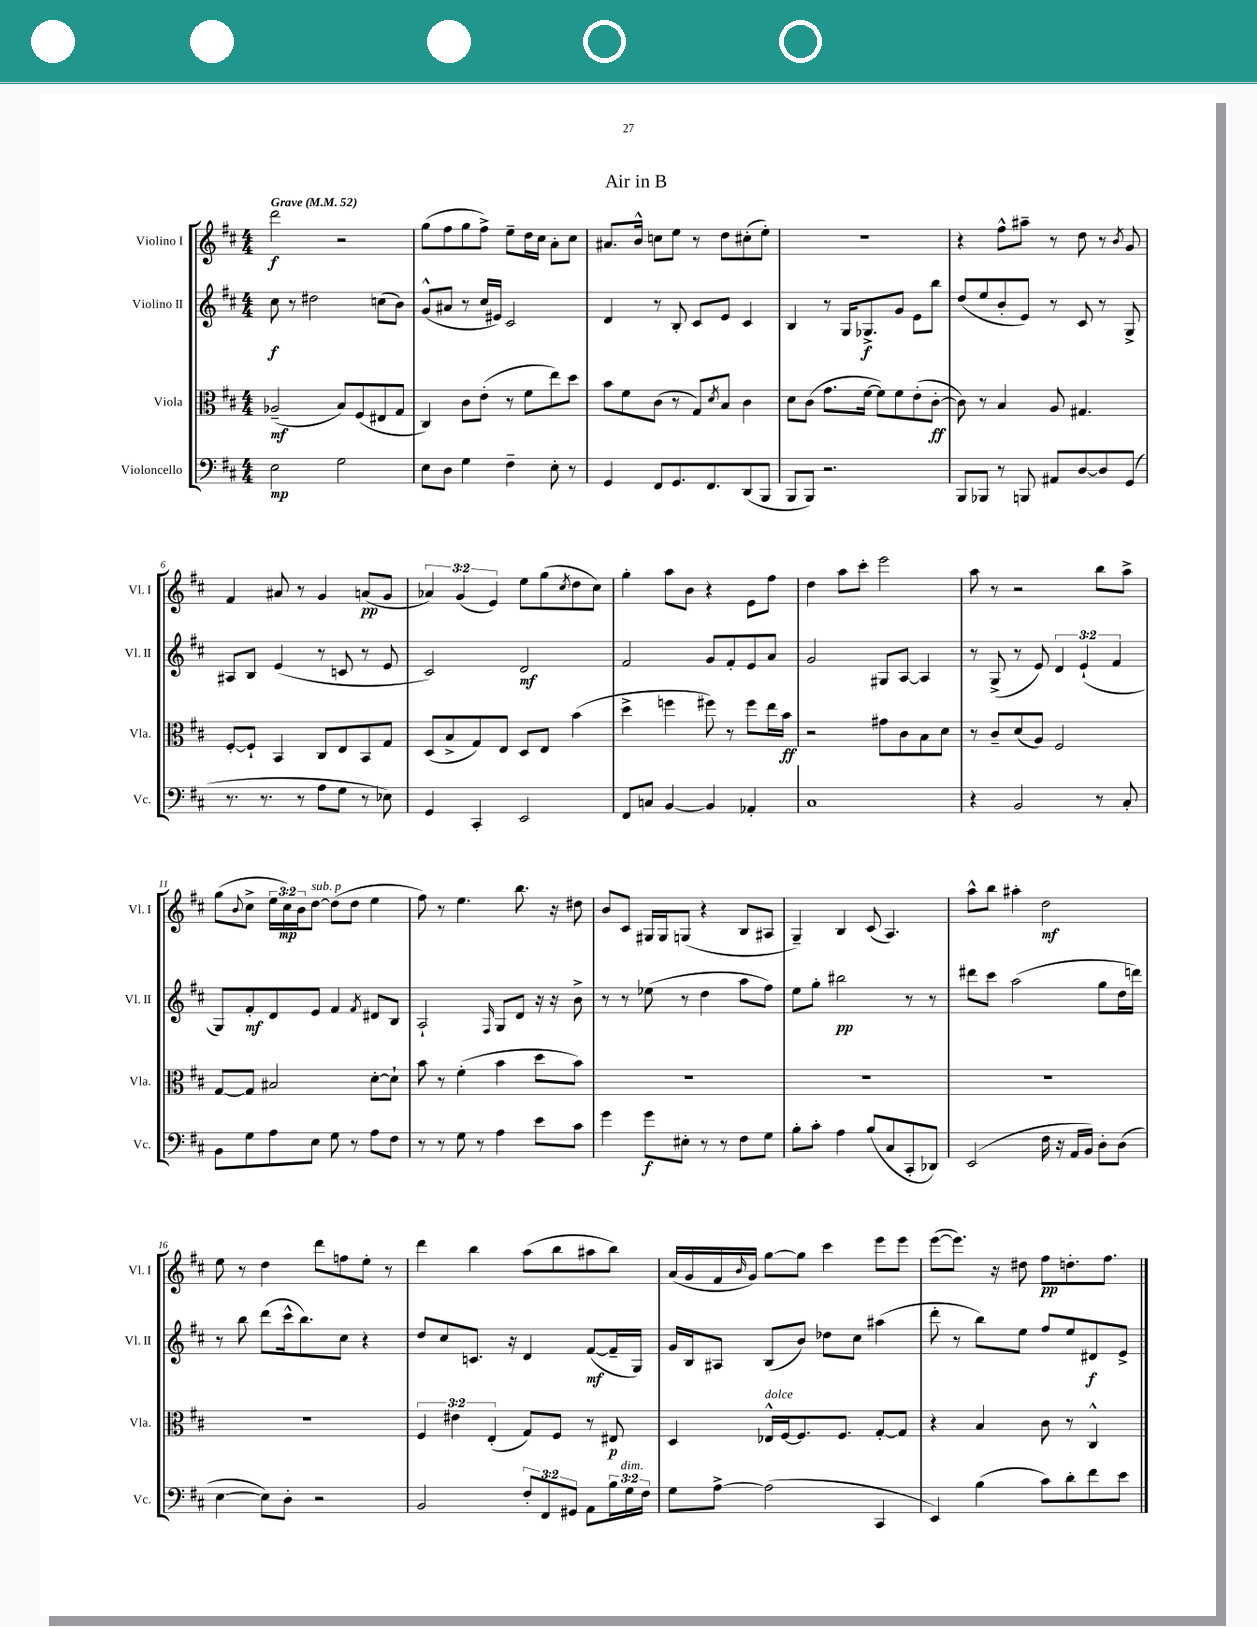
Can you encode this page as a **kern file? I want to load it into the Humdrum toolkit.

**kern	**kern	**kern	**kern
*staff4	*staff3	*staff2	*staff1
*clefF4	*clefC3	*clefG2	*clefG2
*k[f#c#]	*k[f#c#]	*k[f#c#]	*k[f#c#]
*M4/4	*M4/4	*M4/4	*M4/4
*MM52	*MM52	*MM52	*MM52
2E	(2A-~	8cc#	2ddd
.	.	8r	.
.	.	2dd#	.
2G	8B)	.	2r
.	(8F#	.	.
.	8E#	(8cc	.
.	8G	8b)	.
=	=	=	=
8E	4C#)	(8g^^	(8gg
8D	.	8a#	8ff#
4G	8c#	8r	8gg
.	(8e'	16cc#	8ff#^)
.	.	16e#)	.
4F#~	8r	2c#	8ee~
.	8f#	.	16dd
.	.	.	16cc#
8E'	8ee)	.	8a'
8r	8dd	.	8cc#
=	=	=	=
4GG	8b	4d	8.a#
.	8f#	.	.
.	.	.	16b^^
8FF#	(8c#	8r	8cc
8.GG	8r	8B'	8ee
.	8G)	8c#	8r
8.FF#	.	.	.
.	8qd	.	.
.	8B	8e	8dd
(8DD	4c#	4c#	(8cc#'
8BBB	.	.	8ee')
=	=	=	=
8BBB	8d	4B	1r
8BBB)	(8c#	.	.
2.r	8.g	8r	.
.	.	16G	.
.	[16f#	8.G-^	.
.	8f#])	.	.
.	8f#	8g	.
.	(8e'	8e	.
.	[8c#'	8bb	.
=	=	=	=
8BBB	8c#])	(8dd	4r
8BBB-	8r	8ee	.
8r	4B	8b'	8ff#^^
8BBB	.	8e)	8aa#~
8AA#	8A	8r	8r
[8D	4.G#	8c#	8dd
8D]	.	8r	8r
.	.	.	8qb
(8GG	.	8G^	8g
=	=	=	=
8.r	[8F#'	8A#	4f#
.	8F#`]	8B	.
8.r	.	.	.
.	4BB	(4e	8a#
8r	.	.	8r
8A	8C#	8r	4g
8G	8E	8c	.
8r	8BB	8r	(8a
8E-)	8G	8e	8g
=	=	=	=
4GG	(8D	2c#)	6a-)
.	8B^	.	.
.	.	.	(6g
4CC#'	8G)	.	.
.	.	.	6e)
.	8E	.	.
2EE	8D	2d	8ee
.	8E	.	(8gg
.	.	.	8qcc#
.	(4b	.	8dd
.	.	.	8cc#)
=	=	=	=
8FF#	4dd^	2f#	4gg'
8C	.	.	.
[4BB	4ff	.	8aa
.	.	.	8b
4BB]	8ff#)	8g	4r
.	8r	8f#'	.
4AA-'	8ff#	8e	8e
.	16ee	8a	8ff#
.	16b	.	.
=	=	=	=
1C#	2r	2g	4dd
.	.	.	8aa
.	.	.	8ccc#'
.	8g#	8G#	2eee
.	8c#	[8A	.
.	8B	4A]	.
.	8d	.	.
=	=	=	=
4r	8r	8r	8aa
.	8c#~	(8G^	8r
2BB	(8d	8r	2r
.	8A)	8e)	.
.	2F#	6d	.
.	.	(6e`	.
8r	.	.	8bb
.	.	6f#	.
8C#'	.	.	8aa^
=	=	=	=
8BB	[8G	8G)	(8gg
.	.	.	8qqb
8G	8G]	8f#'	8cc#^
8A	2B#	8d	24ee
.	.	.	24cc#)
.	.	.	24b
8E	.	8e	[8dd
8G	.	4f#	(8dd]
8r	.	.	8dd
.	.	8qf#	.
8A	[8d'	8d#	4ee
8F#	8d`]	8B	.
=	=	=	=
8r	8b	2A`	8ff#)
8r	8r	.	8r
8G	(4f#'	.	4.ee
8r	.	.	.
.	.	16qqF#	.
4A	4b	8G	.
.	.	8d	8.bb
8e	8dd	16r	.
.	.	16r	16r
8c#	8b)	8b^	8dd#
=	=	=	=
4g	1r	8r	8b
.	.	8r	8c#
8g	.	(8ee-	16G#
.	.	.	16G#
8E#'	.	8r	(8G
8r	.	4dd	4r
8r	.	.	.
8F#	.	8aa	8B
8G	.	8ff#)	8A#
=	=	=	=
8B'	1r	8ee	4G~)
8c#'	.	8gg'	.
4A	.	2bb#	4B
(8B	.	.	(8c#
8C#	.	.	4.A)
8CC#'	.	8r	.
8DD-)	.	8r	.
=	=	=	=
(2EE	1r	8ddd#	8aa^^
.	.	8ccc#	8bb
.	.	(2aa	4aa#'
16F#	.	.	2dd
16r	.	.	.
16AA	.	.	.
16BB)	.	.	.
8D'	.	8gg	.
(8D	.	16dd	.
.	.	16ddd)	.
=	=	=	=
[4E	1r	8r	8ee
.	.	8bb	8r
8E])	.	(8ddd	4dd
8D'	.	16ccc#^^	.
.	.	8.bb)	.
2r	.	.	8ddd
.	.	8cc#	8ff
.	.	4r	8ee'
.	.	.	8r
=	=	=	=
2BB	6F#	8dd	4ddd
.	.	8cc#	.
.	6e#	.	.
.	.	8.c	4bb
.	(6E'	.	.
.	.	16r	.
12F#'	8G)	4d	(8aa
12FF#	.	.	.
.	8F#	.	8bb
12GG#	.	.	.
8AA	8r	([8f#	8aa#
24B	8E#	16f#~]	8bb)
24G	.	.	.
.	.	16G)	.
24F#	.	.	.
=	=	=	=
8G	4D	16g	(16a
.	.	16B	16g
[8A^	.	8A#	16f#
.	.	.	16qqb
.	.	.	16g)
(2A]	16E-^^	(8B	[8gg
.	[16F#	.	.
.	8.F#]	8b)	8gg]
.	.	8dd-	4ccc#
.	8.F#	.	.
.	.	8cc#	.
4CC#	[8G'	(4aa#	8eee
.	8G]	.	8eee
=	=	=	=
4EE)	4r	8ddd'	([8eee
.	.	8r	8.eee])
(4B	4B	8bb)	.
.	.	.	16r
.	.	8ee	8dd#
8c#)	8c#	8ff#	8ff#
8d'	8r	8ee	8.dd'
8f#	4C#^^	8d#	.
.	.	.	8.ff#
8e	.	8e^	.
==	==	==	==
*-	*-	*-	*-
